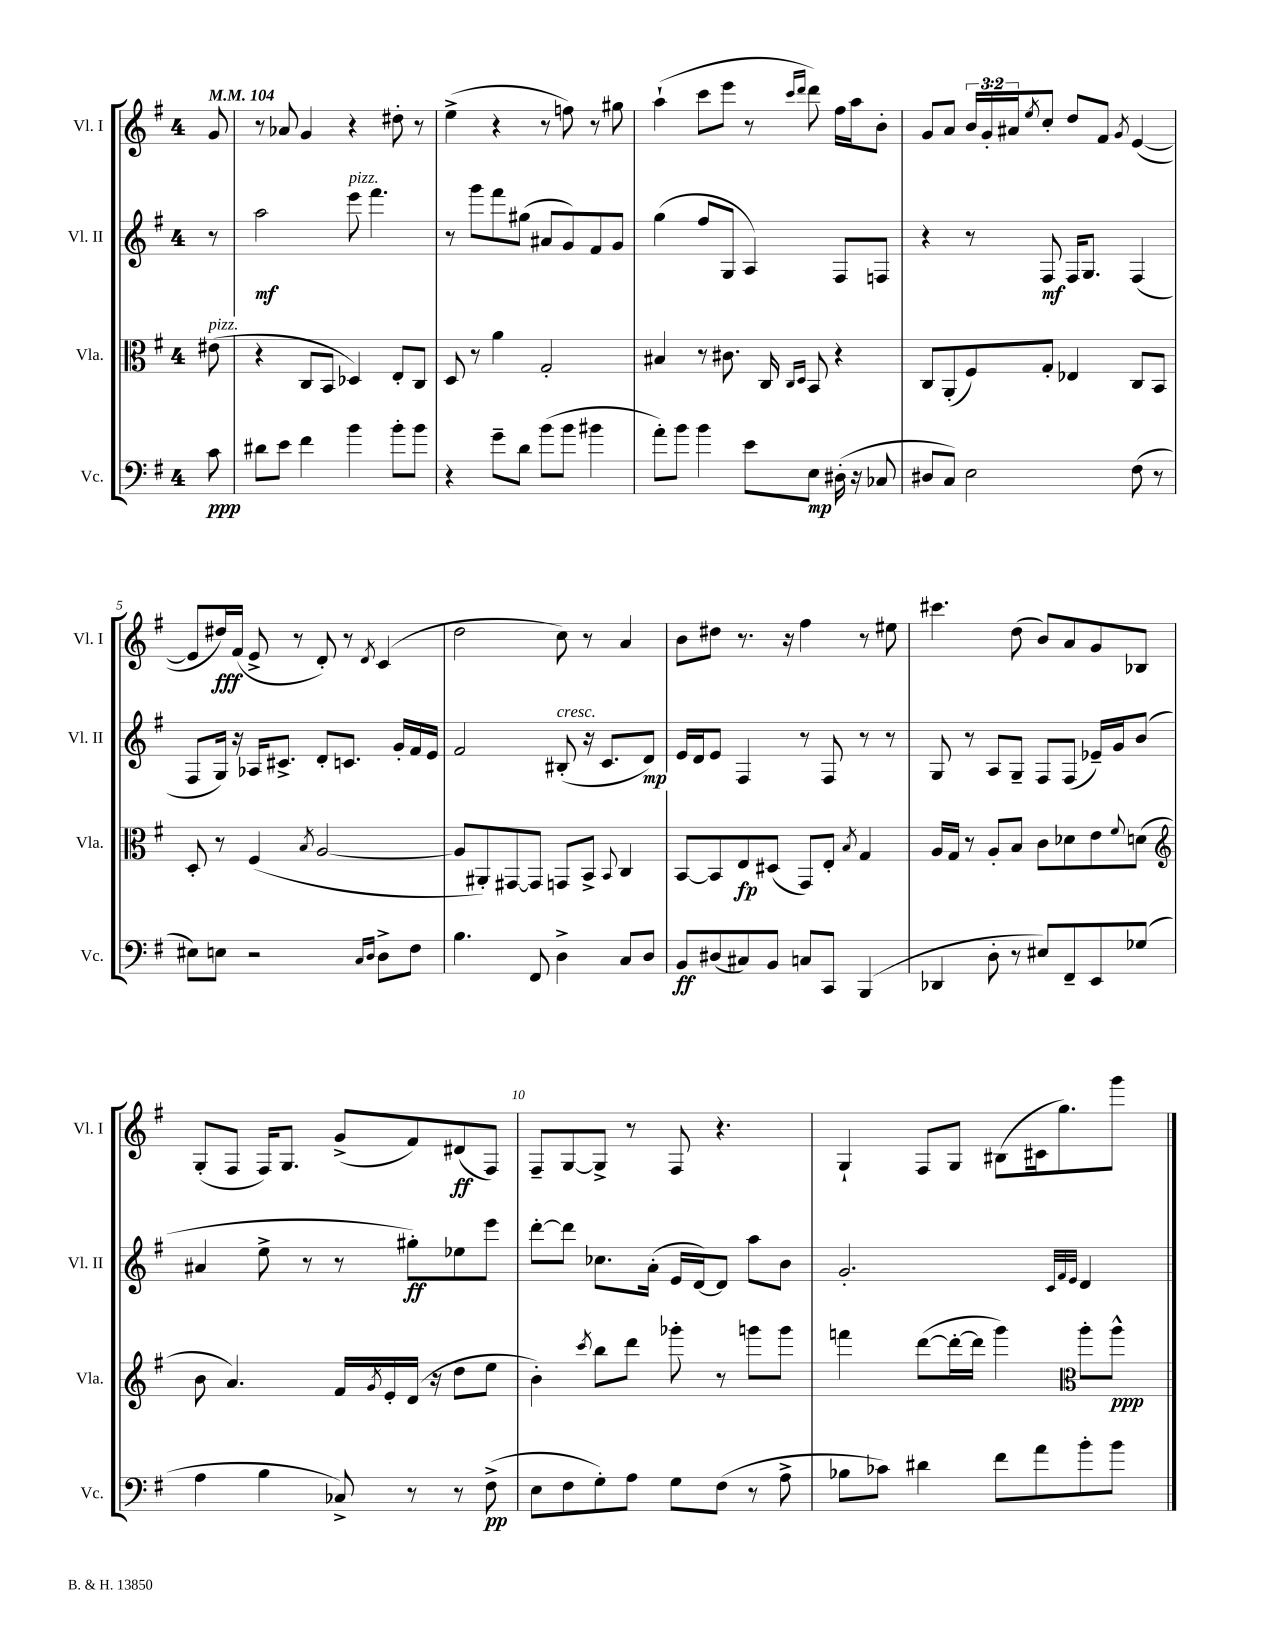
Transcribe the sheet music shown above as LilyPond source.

<<
\new StaffGroup <<
\new Staff = "s0" \with { instrumentName = "Vl. I" shortInstrumentName = "Vl. I" } {
    \clef treble \key g \major \once \override Staff.TimeSignature.style = #'single-digit \time 4/4 \override Staff.TupletNumber.text = #tuplet-number::calc-fraction-text \partial 8 \tempo 4 = 104
    g'8 |
    r8 aes'8 g'4 r4 dis''8-. r8 |
    e''4->( r4 r8 f''8) r8 gis''8 |
    a''4-!( c'''8 e'''8 r8 \grace { c'''16 d'''16 } d'''8) fis''16 a''16 b'8-. |
    g'8 a'8 \tuplet 3/2 { b'16 g'16-. ais'16 } \acciaccatura { e''8 } c''8-. d''8 fis'8 \acciaccatura { g'8 } e'4~( |
    e'8 dis''16\fff) fis'16( e'8-> r8 d'8-.) r8 \acciaccatura { d'8 } c'4( |
    d''2 c''8) r8 a'4 |
    b'8 dis''8 r8. r16 fis''4 r8 eis''8 |
    cis'''4. d''8( b'8) a'8 g'8 bes8 |
    g8-.( fis8 fis16) g8. g'8->( fis'8) dis'8\ff( fis8) |
    fis8-- g8~ g8-> r8 fis8 r4. |
    g4-! fis8 g8 bis8( cis'16 g''8.) g'''8 \bar "|." |
}
\new Staff = "s1" \with { instrumentName = "Vl. II" shortInstrumentName = "Vl. II" } {
    \clef treble \key g \major \once \override Staff.TimeSignature.style = #'single-digit \time 4/4 \partial 8
    r8 |
    a''2\mf e'''8^\markup { \italic "pizz." } fis'''4. |
    r8 g'''8 fis'''8 gis''8( ais'8 g'8) fis'8 g'8 |
    g''4( fis''8 g8 a4) fis8 f8 |
    r4 r8 fis8\mf fis16 g8. fis4( |
    fis8 g16) r16 aes16 cis'8.-> d'8-. c'8. g'16-. fis'16 e'16 |
    fis'2 bis8-.^\markup { \italic "cresc." }( r16 c'8. d'8\mp) |
    e'16 d'16 e'8 fis4 r8 fis8 r8 r8 |
    g8 r8 a8 g8-- fis8 fis8( ees'16--) g'16 b'8( |
    ais'4 e''8-> r8 r8 gis''8-.\ff) ees''8 e'''8 |
    d'''8~-. d'''8 ces''8. a'16-.( e'16 d'16~) d'8 a''8 b'8 |
    g'2.-. \grace { c'32 fis'32 e'32 } d'4 \bar "|." |
}
\new Staff = "s2" \with { instrumentName = "Vla." shortInstrumentName = "Vla." } {
    \clef alto \key g \major \once \override Staff.TimeSignature.style = #'single-digit \time 4/4 \partial 8
    eis'8^\markup { \italic "pizz." }( |
    r4 c8 b,8 des4) e8-. c8 |
    d8 r8 a'4 g2-. |
    bis4 r8 cis'8. c16 \grace { c16 d16 } b,8 r4 |
    c8 a,8-.( fis8) g8-. ees4 c8 b,8 |
    d8-. r8 fis4( \acciaccatura { b8 } a2~ |
    a8 ais,8-.) gis,8~ gis,8 g,8 b,8-> \appoggiatura { b,8 } c4 |
    b,8~ b,8 e8\fp dis8( g,8) e8-. \acciaccatura { b8 } g4 |
    a16 g16 r8 a8-. b8 c'8 des'8 e'8 \appoggiatura { fis'8 } d'8( |
    \clef treble b'8 a'4.) fis'16 \acciaccatura { g'8 } e'16-. d'16( r16 d''8 e''8 |
    b'4-.) \acciaccatura { c'''8 } b''8 d'''8 ges'''8-. r8 g'''8 g'''8 |
    f'''4 d'''8~( d'''16~-. d'''16 g'''4) \clef alto a''8-. a''8-^\ppp \bar "|." |
}
\new Staff = "s3" \with { instrumentName = "Vc." shortInstrumentName = "Vc." } {
    \clef bass \key g \major \once \override Staff.TimeSignature.style = #'single-digit \time 4/4 \partial 8
    c'8\ppp |
    dis'8 e'8 fis'4 b'4 b'8-. b'8 |
    r4 g'8-- d'8 b'8( b'8 bis'4 |
    a'8-.) b'8 b'4 e'8 e8\mp dis16-.( r16 ces8 |
    dis8 c8) e2 fis8( r8 |
    eis8) e8 r2 \grace { c16 d16 } d8-> fis8 |
    b4. fis,8 d4-> c8 d8 |
    b,8\ff dis8( cis8) b,8 c8 c,8 b,,4( |
    des,4 d8-. r8 eis8) fis,8-- e,8 ges8( |
    a4 b4 ces8->) r8 r8 fis8->\pp( |
    e8 fis8 g8-.) a8 g8 fis8( r8 a8-> |
    bes8 ces'8) dis'4 fis'8 a'8 b'8-. b'8 \bar "|." |
}
>>
>>
\layout { \context { \Score \override BarNumber.break-visibility = ##(#f #t #t) barNumberVisibility = #(every-nth-bar-number-visible 5) } }
